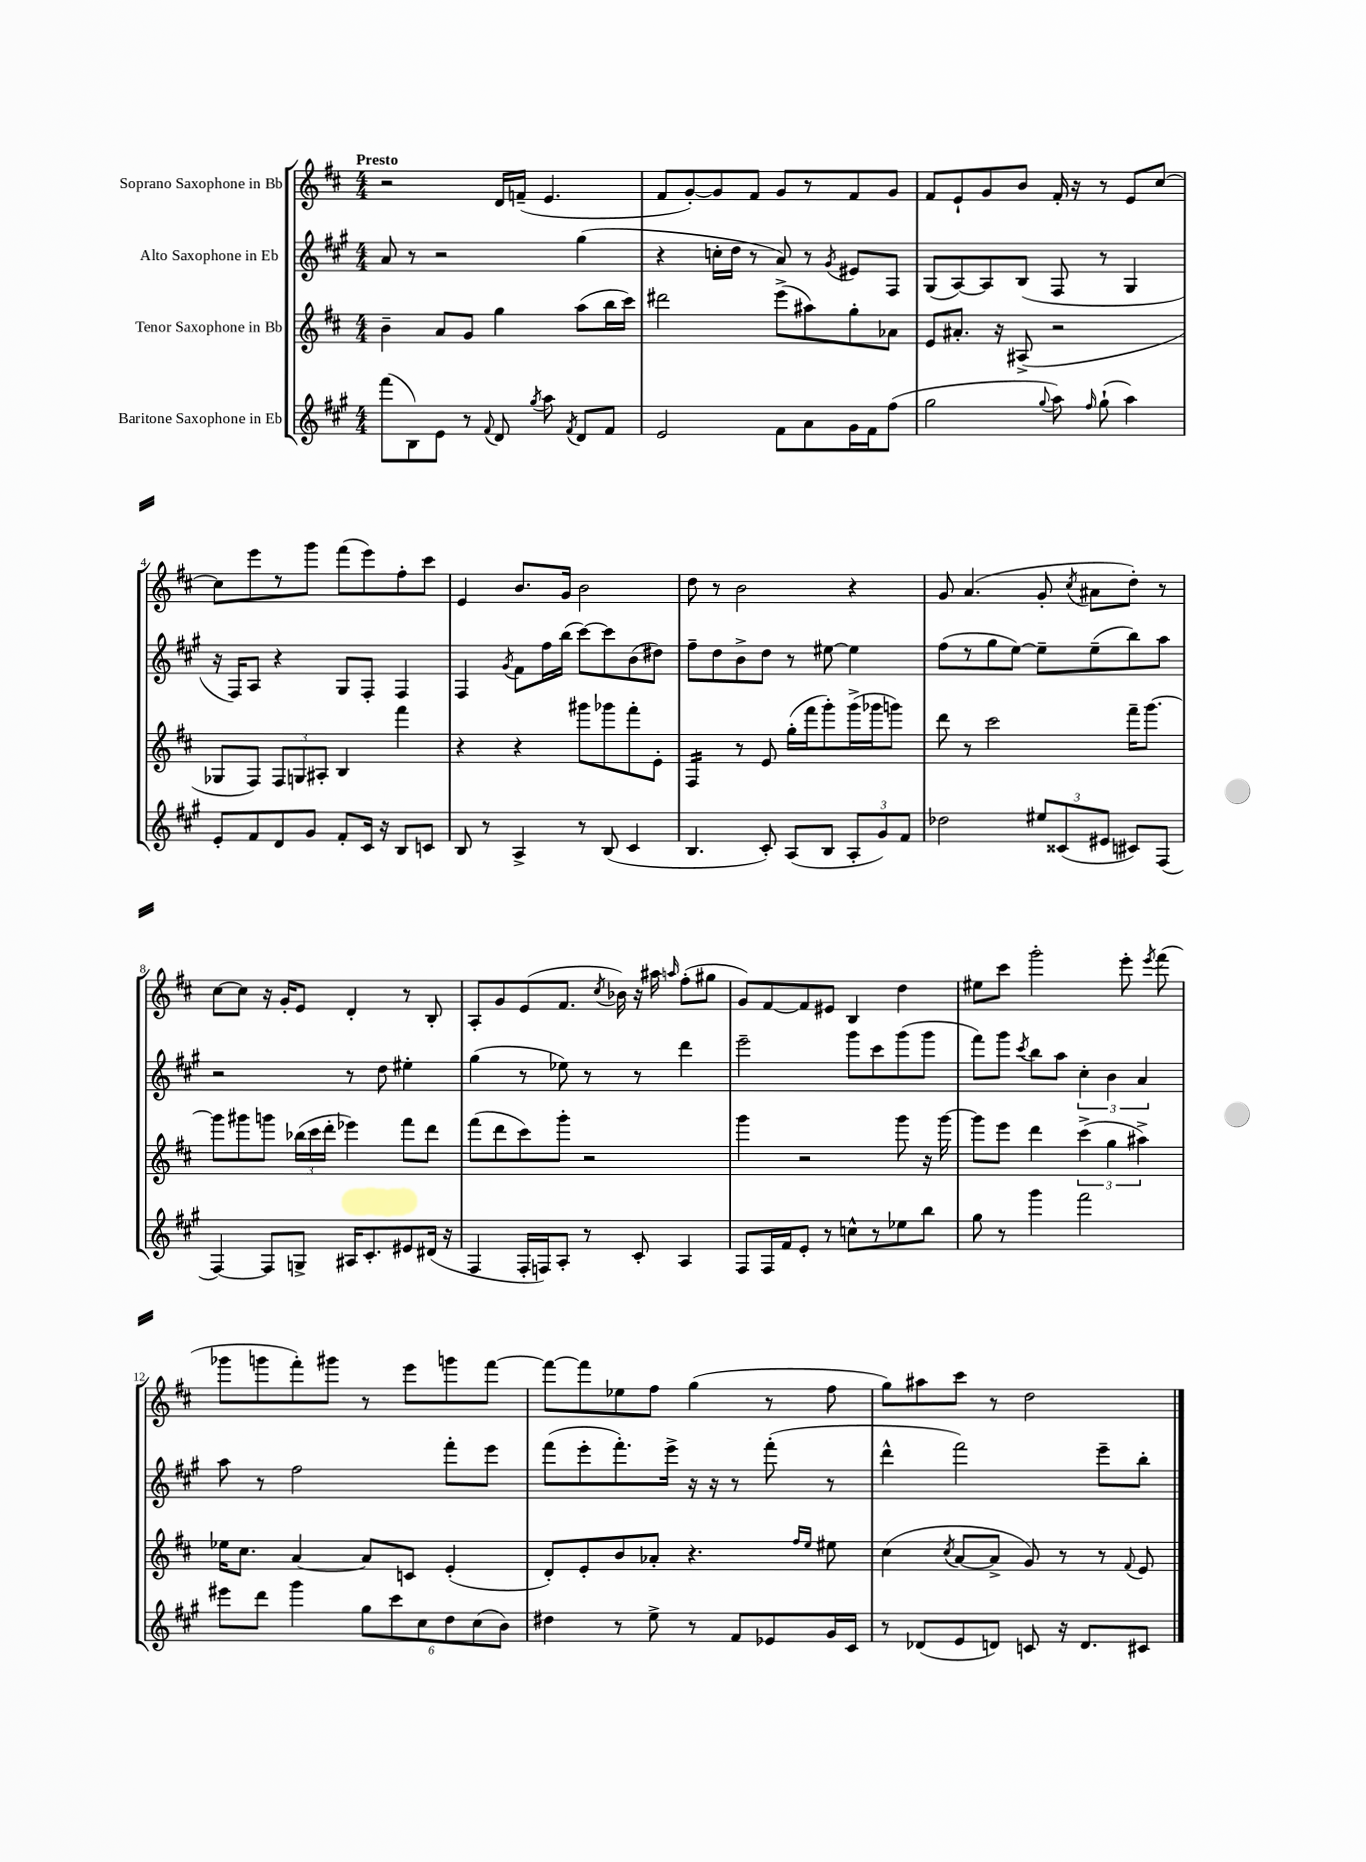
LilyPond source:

<<
\new StaffGroup <<
\new Staff = "s0" \with { instrumentName = "Soprano Saxophone in Bb" } {
    \clef treble \key d \major \numericTimeSignature \time 4/4 \tempo "Presto"
    \autoBeamOff r2 d'16[ f'16]--( e'4. |
    fis'8[ g'8~-.) g'8 fis'8] g'8[ r8 fis'8 g'8] |
    fis'8[ e'8-! g'8 b'8] fis'16-. r16 r8 e'8[ cis''8]~ |
    cis''8[ e'''8 r8 g'''8] fis'''8[( e'''8) fis''8-. cis'''8] |
    e'4 b'8.[ g'16] b'2 |
    d''8 r8 b'2 r4 |
    g'8 a'4.( g'8-. \acciaccatura { cis''8 } ais'8[ d''8]-.) r8 |
    cis''8[~ cis''8] r16 g'16[-. e'8] d'4-. r8 b8-. |
    a8[-. g'8 e'8( fis'8.] \acciaccatura { cis''8 } bes'16) r16 ais''16 \grace { a''16 } fis''8[-.( gis''8] |
    g'8[) fis'8~ fis'8 eis'8] b4 d''4 |
    eis''8[ cis'''8] g'''2-. e'''8-. \acciaccatura { e'''8 } fis'''8( |
    ges'''8[ g'''8 fis'''8-.) gis'''8] r8 e'''8[ g'''8 fis'''8]~ |
    fis'''8[~ fis'''8 ees''8 fis''8] g''4( r8 fis''8 |
    g''8[) ais''8 cis'''8] r8 d''2 \bar "|." |
}
\new Staff = "s1" \with { instrumentName = "Alto Saxophone in Eb" } {
    \clef treble \key a \major \numericTimeSignature \time 4/4
    \autoBeamOff a'8 r8 r2 gis''4( |
    r4 c''16[-. d''16] r8 a'8) r8 \acciaccatura { gis'8 } eis'8[ fis8] |
    gis8[( a8~) a8 b8]( fis8 r8 gis4 |
    r16 fis16[) a8] r4 gis8[ fis8]-. fis4 |
    fis4 \acciaccatura { gis'8 } fis'8[ fis''16 b''16]( cis'''8[~) cis'''8 b'8( dis''8]) |
    fis''8[-- d''8 b'8-> d''8] r8 eis''8~ eis''4 |
    fis''8[( r8 gis''8 e''8]~) e''8[-- e''8--( b''8) a''8] |
    r2 r8 d''8 eis''4-. |
    gis''4( r8 ees''8) r8 r8 d'''4 |
    e'''2-- gis'''8[ cis'''8 gis'''8( gis'''8] |
    fis'''8[) gis'''8] \acciaccatura { cis'''8 } b''8[ a''8] \tuplet 3/2 { cis''4-. b'4 a'4 } |
    a''8 r8 fis''2 fis'''8[-. e'''8] |
    fis'''8[( e'''8-. fis'''8.-.) e'''16]-> r16 r16 r8 fis'''8-.( r8 |
    d'''4-^ fis'''2) e'''8[-- b''8]-. \bar "|." |
}
\new Staff = "s2" \with { instrumentName = "Tenor Saxophone in Bb" } {
    \clef treble \key d \major \numericTimeSignature \time 4/4
    \autoBeamOff b'4-- a'8[ g'8] g''4 a''8[( b''16 cis'''16]) |
    dis'''2 e'''8[->( ais''8) g''8-. aes'8] |
    e'8[ ais'8.]-. r16 ais8->( r2 |
    ges8[ fis8]) \tuplet 3/2 { fis8[ g8 ais8]-. } b4 fis'''4 |
    r4 r4 gis'''8[ ges'''8 fis'''8-. e'8]-. |
    fis4:16 r8 e'8 g''16[-.( fis'''16 g'''8-.) g'''16->( ges'''16 g'''8]) |
    d'''8 r8 cis'''2 fis'''16[-- g'''8.]~ |
    g'''8[ gis'''8 g'''8] \tuplet 3/2 { bes''16[( cis'''16 d'''16]-. } ees'''4) fis'''8[ d'''8] |
    fis'''8[( d'''8 cis'''8) g'''8]-. r2 |
    g'''4 r2 g'''8 r16 g'''16~ |
    g'''8[ e'''8] d'''4 \tuplet 3/2 { cis'''4->( g''4 ais''4->) } |
    ees''16[ cis''8.] a'4~ a'8[ c'8] e'4-.( |
    d'8[-.) e'8-. b'8 aes'8]-. r4. \grace { fis''16[ e''16] } eis''8 |
    cis''4( \acciaccatura { cis''8 } a'8[~ a'8]-> g'8) r8 r8 \appoggiatura { fis'8 } e'8 \bar "|." |
}
\new Staff = "s3" \with { instrumentName = "Baritone Saxophone in Eb" } {
    \clef treble \key a \major \numericTimeSignature \time 4/4
    \autoBeamOff fis'''8[( b8) e'8] r8 \appoggiatura { fis'8 } d'8 \acciaccatura { gis''8 } a''8 \acciaccatura { fis'8 } d'8[ fis'8] |
    e'2 fis'8[ a'8 gis'16 fis'16 fis''8]( |
    gis''2 \appoggiatura { gis''8 } a''8) \grace { fis''16 } gis''8-!( a''4) |
    e'8[-. fis'8 d'8 gis'8] fis'8[-. cis'16] r16 b8[ c'8] |
    b8 r8 a4-> r8 b8( cis'4 |
    b4. cis'8-.) a8[( b8] \tuplet 3/2 { a8[-. gis'8) fis'8] } |
    des''2 \tuplet 3/2 { eis''8[ cisis'8( eis'8] } cis'8[) fis8]( |
    fis4~) fis8[ g8]-> ais16[ cis'8.-. eis'8 dis'16]( r16 |
    fis4 fis16[-. f16) a8]-. r8 cis'8-. a4 |
    fis8[ fis16 fis'16 e'8]-. r8 c''8[-^ r8 ees''8 b''8] |
    gis''8 r8 gis'''4 fis'''2 |
    eis'''8[ d'''8] gis'''4 \tuplet 6/4 { gis''8[ cis'''8 cis''8 d''8 cis''8( b'8]) } |
    dis''4 r8 e''8-> r8 fis'8[ ees'8 gis'16 cis'16] |
    r8 des'8[( e'8 d'8]) c'8 r16 d'8.[ cis'8] \bar "|." |
}
>>
>>
